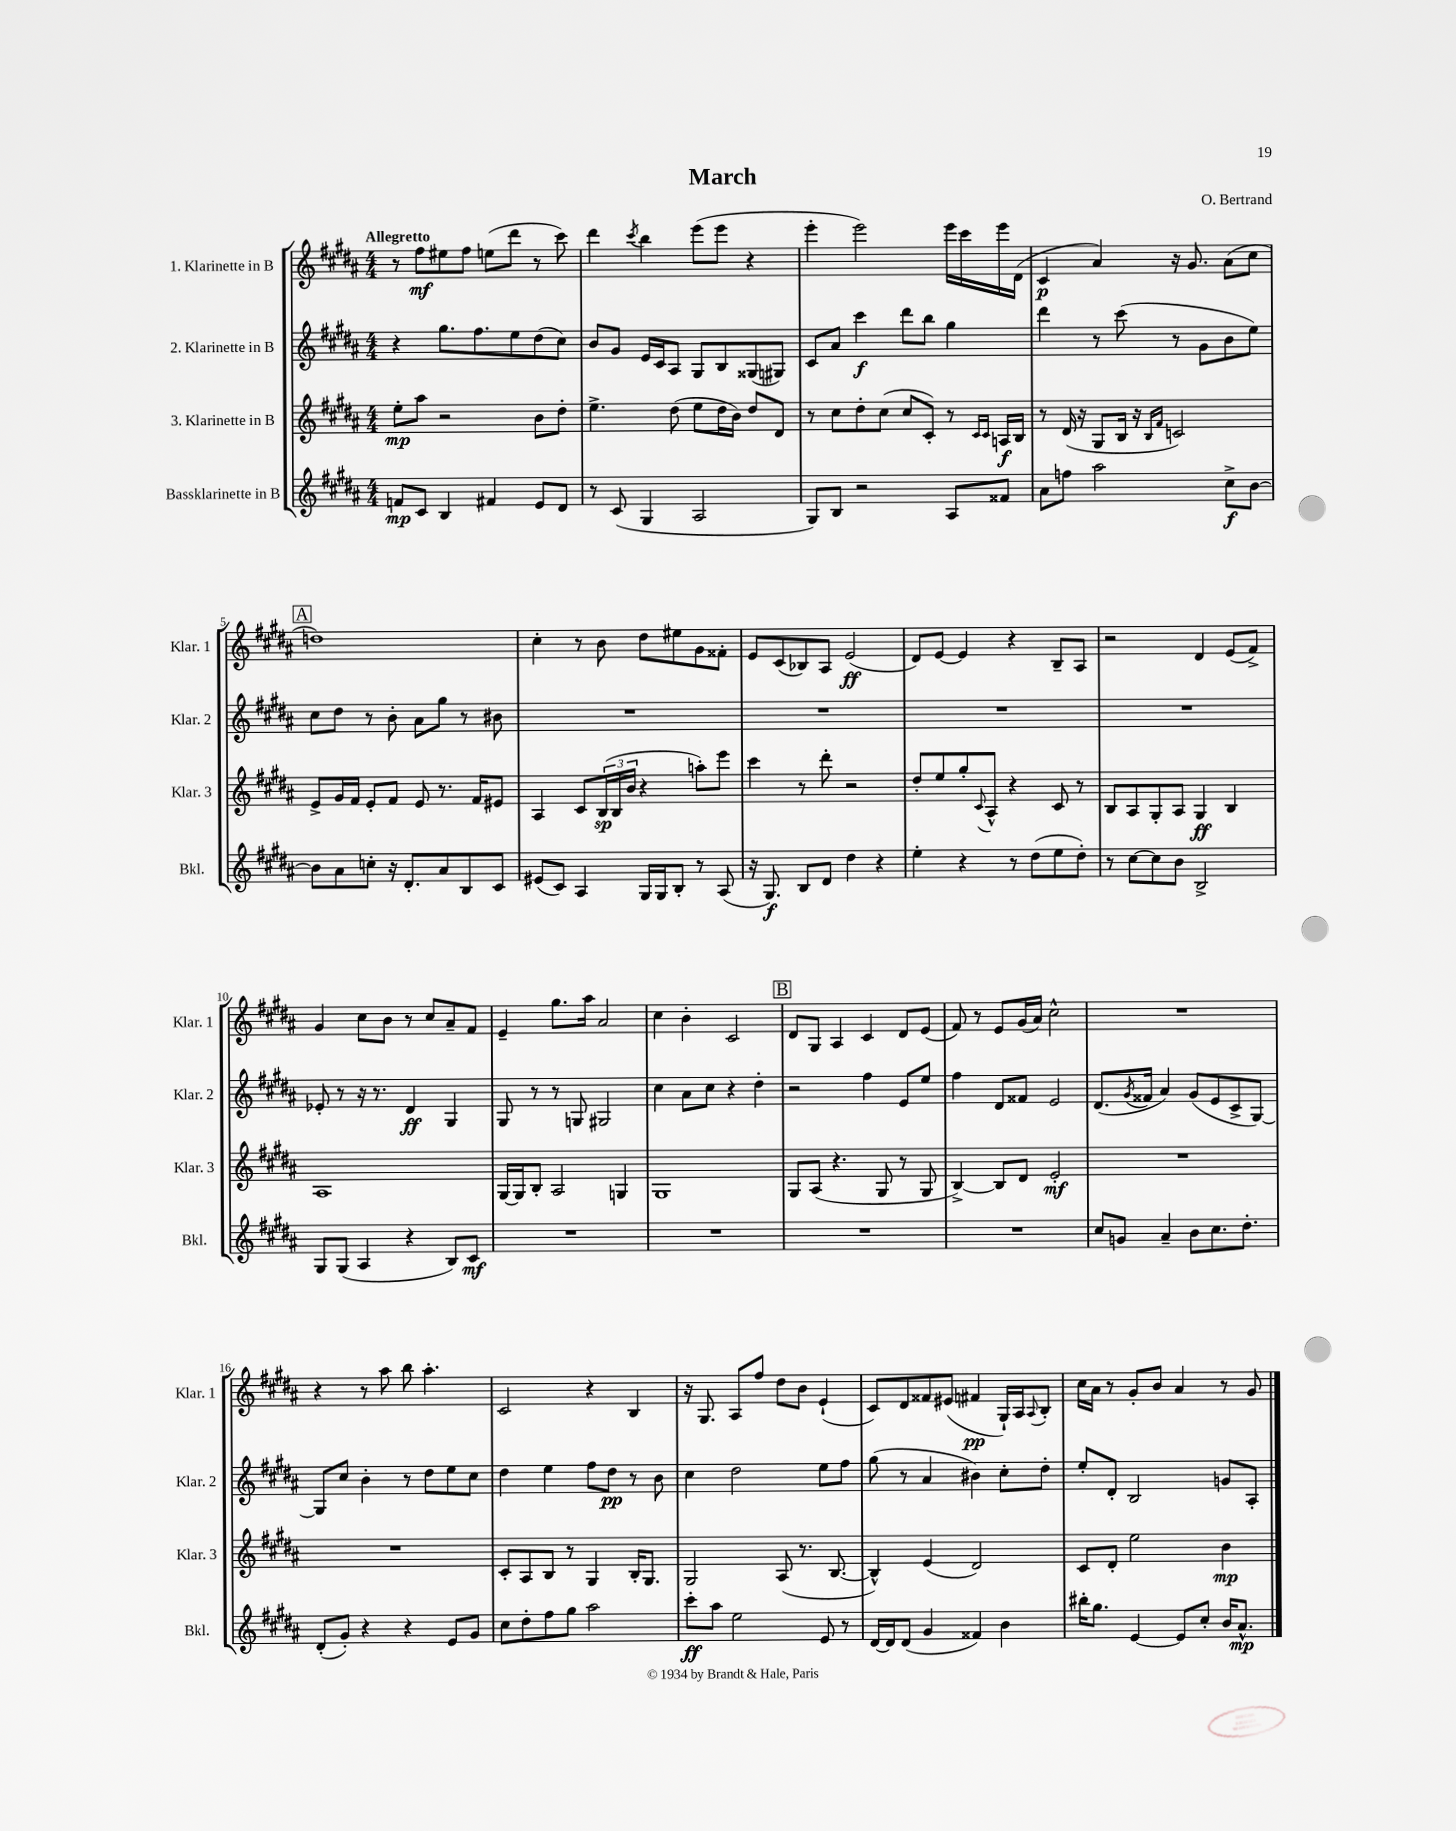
\header { title = "March" composer = "O. Bertrand" }
<<
\new StaffGroup <<
\new Staff = "s0" \with { instrumentName = "1. Klarinette in B" shortInstrumentName = "Klar. 1" } {
    \clef treble \key b \major \numericTimeSignature \time 4/4 \tempo "Allegretto"
    r8 fis''8\mf eis''8 fis''8 e''8( dis'''8 r8 cis'''8) |
    dis'''4 \acciaccatura { cis'''8 } b''4 e'''8( e'''8 r4 |
    e'''4-. e'''2) e'''16 cis'''16 e'''16 dis'16( |
    cis'4\p ais'4) r16 gis'8. ais'8( cis''8 |
    \mark \markup { \box "A" } d''1) |
    cis''4-. r8 b'8 dis''8 eis''8 gis'8 fisis'8-. |
    e'8 cis'8( bes8) ais8 e'2\ff( |
    dis'8) e'8~ e'4 r4 b8-- ais8 |
    r2 dis'4 e'8( fis'8->) |
    gis'4 cis''8 b'8 r8 cis''8 ais'8-- fis'8 |
    e'4-- gis''8. ais''16 ais'2 |
    cis''4 b'4-. cis'2 |
    \mark \markup { \box "B" } dis'8 gis8 ais4 cis'4 dis'8 e'8( |
    fis'8) r8 e'8 gis'16( ais'16) cis''2-^ |
    R1 |
    r4 r8 ais''8 b''8 ais''4.-. |
    cis'2 r4 b4 |
    r16 gis8. ais8 fis''8 dis''8 b'8 e'4-!( |
    cis'8) dis'8 fisis'8 eis'8( fis'4\pp gis16-!) ais16 \appoggiatura { ais8 } b8-. |
    cis''16 ais'16 r8 gis'8-. b'8 ais'4 r8 gis'8 \bar "|." |
}
\new Staff = "s1" \with { instrumentName = "2. Klarinette in B" shortInstrumentName = "Klar. 2" } {
    \clef treble \key b \major \numericTimeSignature \time 4/4
    r4 gis''8. fis''8. e''8 dis''8( cis''8) |
    b'8 gis'8 e'16 cis'16 ais8 gis8 b8 gisis8( gis8) |
    cis'8 ais'8 cis'''4\f dis'''8 b''8 gis''4 |
    dis'''4 r8 cis'''8( r8 gis'8 b'8 e''8) |
    \mark \markup { \box "A" } cis''8 dis''8 r8 b'8-. ais'8 gis''8 r8 bis'8 |
    R1 |
    R1 |
    R1 |
    R1 |
    ees'8-. r8 r16 r8. dis'4\ff gis4 |
    gis8 r8 r8 g8 gis2 |
    cis''4 ais'8 cis''8 r4 dis''4-. |
    \mark \markup { \box "B" } r2 fis''4 e'8 e''8 |
    fis''4 dis'8 fisis'8 e'2 |
    dis'8.( \acciaccatura { gis'8 } fisis'16 ais'4) gis'8( e'8 cis'8-> gis8~) |
    gis8 cis''8 b'4-. r8 dis''8 e''8 cis''8 |
    dis''4 e''4 fis''8 dis''8\pp r8 b'8 |
    cis''4 dis''2 e''8 fis''8 |
    gis''8( r8 ais'4 bis'4) cis''8-. dis''8-. |
    e''8-. dis'8-. b2 g'8 ais8-. \bar "|." |
}
\new Staff = "s2" \with { instrumentName = "3. Klarinette in B" shortInstrumentName = "Klar. 3" } {
    \clef treble \key b \major \numericTimeSignature \time 4/4
    e''8-.\mp ais''8 r2 b'8 dis''8-. |
    e''4.-> dis''8( e''8 dis''16 b'16) dis''8 dis'8 |
    r8 cis''8 dis''8-. cis''8( cis''8 cis'8-.) r8 \grace { cis'16 cis'16 } a16\f b16 |
    r8 dis'16( r16 gis8 b16 r16 \grace { b16 fis'16 } c'2) |
    \mark \markup { \box "A" } e'8-> gis'16 fis'16 e'8-. fis'8 e'8 r8. fis'16 eis'8 |
    ais4 cis'8 \tuplet 3/2 { b16\sp( b16 b'16 } r4 a''8-.) e'''8 |
    cis'''4 r8 dis'''8-. r2 |
    dis''8-. e''8 gis''8-. \appoggiatura { cis'8 } ais8-^ r4 cis'8 r8 |
    b8 ais8 gis8-. ais8 gis4\ff b4 |
    ais1 |
    gis16~ gis16 b8-. ais2 g4 |
    gis1 |
    \mark \markup { \box "B" } gis8 ais8( r4. gis8 r8 gis8 |
    b4~->) b8 dis'8 e'2-.\mf |
    R1 |
    R1 |
    cis'8-. ais8 b8 r8 gis4 b16-. gis8. |
    gis2 ais8( r8. b8.~ |
    b4-^) e'4( dis'2) |
    cis'8 dis'8-. e''2 b'4\mp \bar "|." |
}
\new Staff = "s3" \with { instrumentName = "Bassklarinette in B" shortInstrumentName = "Bkl." } {
    \clef treble \key b \major \numericTimeSignature \time 4/4
    f'8\mp cis'8 b4 fis'4 e'8 dis'8 |
    r8 cis'8( gis4 ais2 |
    gis8) b8 r2 ais8 fisis'8 |
    ais'8 f''8 ais''2 cis''8->\f b'8~ |
    \mark \markup { \box "A" } b'8 ais'8 c''8-. r16 dis'8.-. ais'8 b8 cis'8 |
    eis'8( cis'8) ais4 gis16 gis16 b8-. r8 ais8( |
    r16 gis8.\f) b8 dis'8 dis''4 r4 |
    e''4-. r4 r8 dis''8( e''8 dis''8-.) |
    r8 cis''8~ cis''8 b'8 b2-> |
    gis8 gis8( ais4 r4 b8) cis'8\mf |
    R1 |
    R1 |
    \mark \markup { \box "B" } R1 |
    R1 |
    cis''8 g'8 ais'4-- b'8 cis''8. dis''8.-. |
    dis'8-.( gis'8-.) r4 r4 e'8 gis'8 |
    cis''8 dis''8-. fis''8 gis''8 ais''2 |
    cis'''8-.\ff ais''8 e''2 e'8 r8 |
    dis'16~ dis'16 dis'8( gis'4 fisis'4) b'4 |
    bis''16-. gis''8. e'4~ e'8 cis''8-. b'16 ais'8.-^\mp \bar "|." |
}
>>
>>
